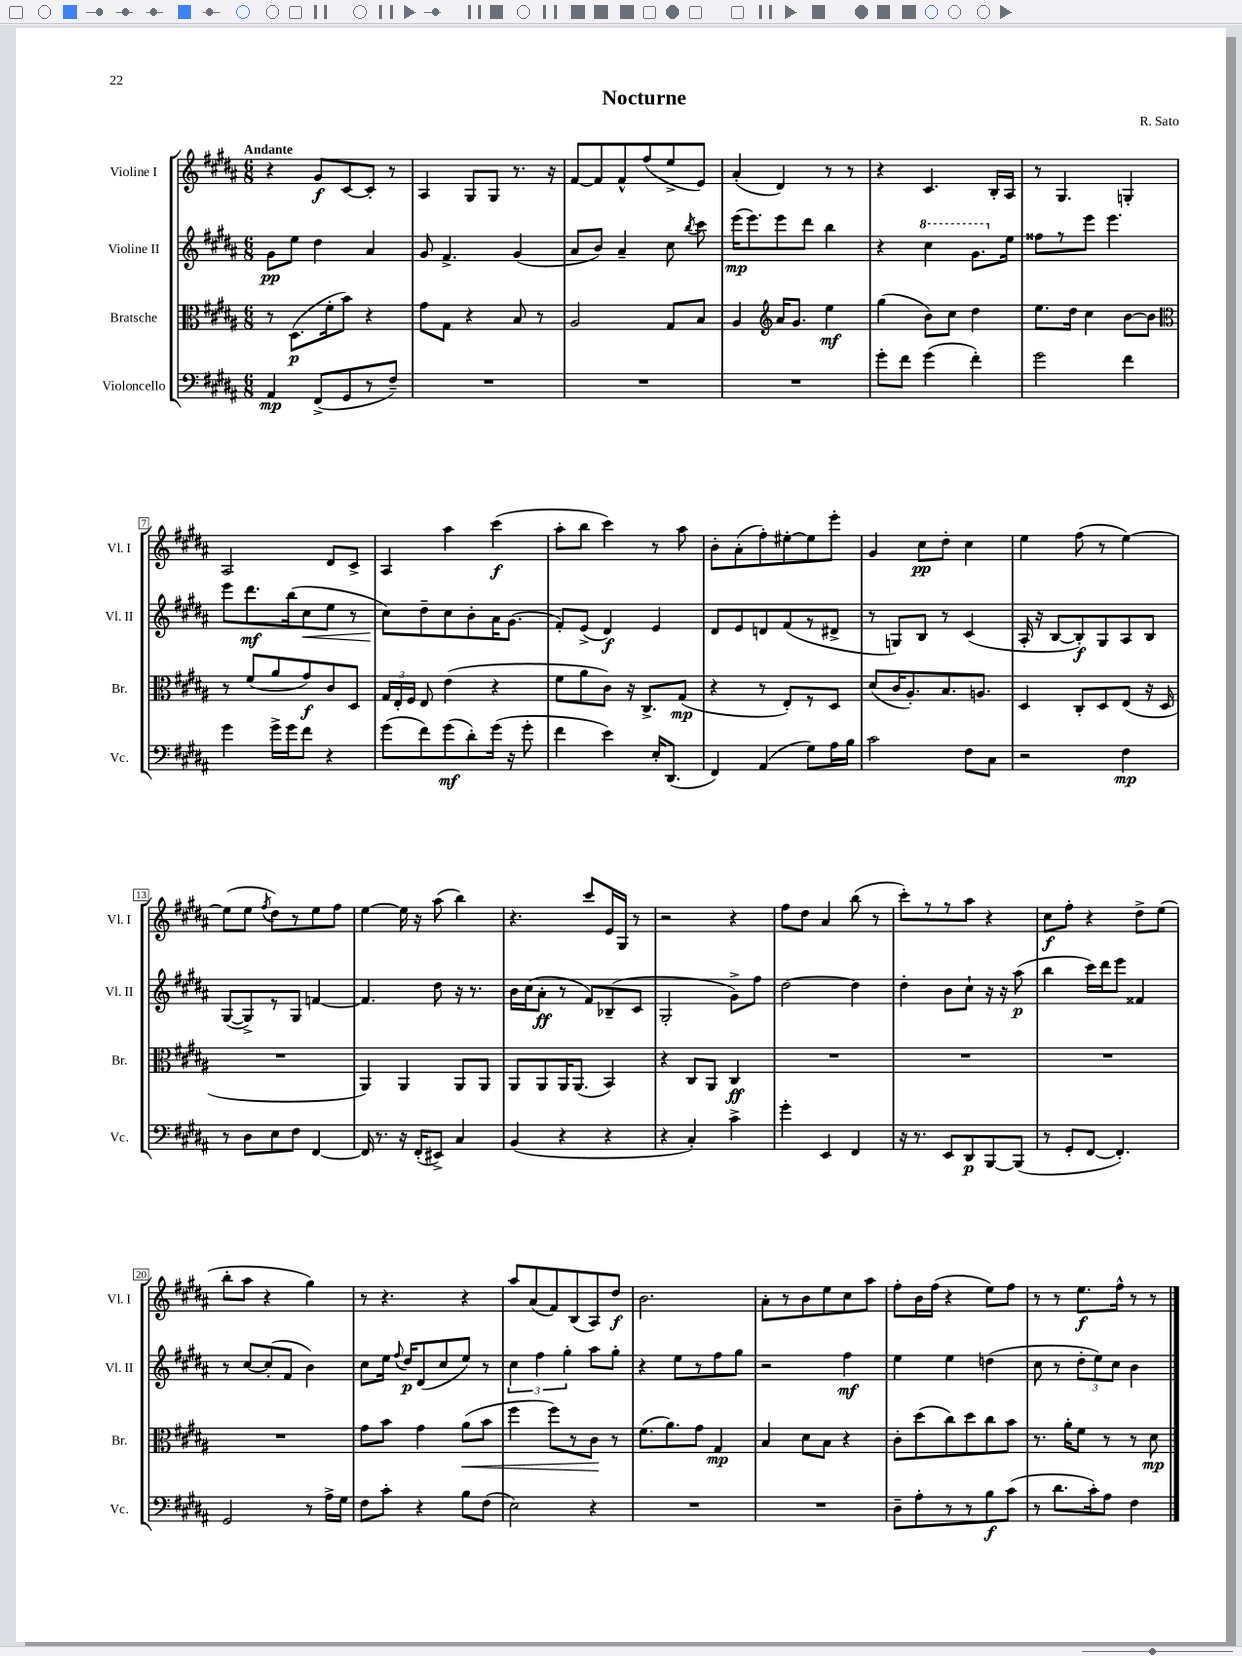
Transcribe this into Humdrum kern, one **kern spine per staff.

**kern	**kern	**kern	**kern
*staff4	*staff3	*staff2	*staff1
*clefF4	*clefC3	*clefG2	*clefG2
*k[f#c#g#d#a#]	*k[f#c#g#d#a#]	*k[f#c#g#d#a#]	*k[f#c#g#d#a#]
*M6/8	*M6/8	*M6/8	*M6/8
4AA#	8r	8g#	4r
.	(8.D#	8ee	.
(8FF#^	.	4dd#	8g#
.	16f#'	.	.
8GG#	8b)	.	[8c#
8r	4r	4a#	8c#']
8F#~)	.	.	8r
=	=	=	=
2.r	8g#	8g#	4A#
.	8G#	4.f#^	.
.	4r	.	8G#
.	.	.	8G#
.	8B	(4g#	8.r
.	8r	.	.
.	.	.	16r
=	=	=	=
2.r	2A#	8a#	[8f#
.	.	8b)	8f#]
.	.	4a#~	8f#^^
.	.	.	(8ff#
.	8G#	8cc#	8ee^
.	.	8qbb	.
.	8B	8ccc#	8e)
=	=	=	=
2.r	4A#	(16eee	(4a#'
.	.	8.eee)	.
*	*clefG2	*	*
.	16a#	8eee	4d#)
.	8.g#	.	.
.	.	8ddd#	.
.	4ee	4bb	8r
.	.	.	8r
=	=	=	=
8g#'	(4gg#	4r	4r
8f#	.	.	.
(4g#	8b)	4ccc#	4.c#
.	8cc#	.	.
4f#')	4dd#	8.gg#	.
.	.	.	16B'
.	.	16ee	16A#
=	=	=	=
2g#	8.ee	8ff##	8r
.	.	8r	4.G#
.	16dd#	.	.
.	4cc#	8eee	.
.	.	4.eee	.
4f#	[8b	.	4G'
.	8b]	.	.
=	=	=	=
*	*clefC3	*	*
4g#	8r	8eee	2A#
.	(8f#	8.ddd#	.
16g#^	8a#	.	.
16g#	.	(16bb	.
8f#	8g#)	8cc#	.
4r	8c#	8ee	8d#
.	8D#	8r	8c#^
=	=	=	=
(8g#	24G#	8cc#)	4A#
.	24E'	.	.
.	24F#	.	.
8f#)	8E	8dd#~	.
(8g#	(4e	8cc#	4aa#
8d#')	.	8b'	.
(16g#	4r	16a#	(4ccc#
16r	.	(8.g#	.
8g#'	.	.	.
=	=	=	=
4f#	8f#	8f#')	8aa#'
.	8a#	(8e^	8bb
4e)	8c#)	4d#)	4ccc#)
.	16r	.	.
.	8.C#^	.	.
16E'	.	4e	8r
(8.DD#	.	.	.
.	(8G#	.	8aa#
=	=	=	=
4FF#)	4r	8d#	8b'
.	.	8e	(8a#'
(4AA#	8r	8d	8ff#')
.	8E')	(8f#	[8ee#'
8G#)	8r	8r	8ee#]
16A#	8D#	8d#^	8eee'
16B	.	.	.
=	=	=	=
2c#	(8d#	8r	4g#
.	16c#	8G)	.
.	8.A#')	.	.
.	.	8B	8cc#
.	8.B	8r	8dd#'
8F#	.	(4c#	4cc#
.	8.A	.	.
8C#	.	.	.
=	=	=	=
2r	4D#	16A#'	4ee
.	.	16r	.
.	.	[8B	.
.	8C#'	8B'])	(8ff#
.	8D#	8G#	8r
4F#	(8E	8A#	[4ee)
.	16r	8B	.
.	16D#	.	.
=	=	=	=
8r	2.r	([8G#	(8ee]
8D#	.	8G#^])	8ee
.	.	.	8qff#
8E	.	8r	8dd#)
8F#	.	8G#	8r
[4FF#	.	[4f	8ee
.	.	.	8ff#
=	=	=	=
16FF#]	4AA#)	4.f]	[4ee
8.r	.	.	.
16r	4AA#	.	16ee]
(16FF#'	.	.	16r
8EE#^)	.	8dd#	(8aa#
4C#	8AA#	16r	4bb)
.	.	8.r	.
.	8AA#	.	.
=	=	=	=
(4BB	8AA#	16b	4.r
.	.	(16cc#	.
.	8AA#	8a#'	.
4r	16AA#	8r	.
.	(8.AA#	.	.
.	.	8f#)	8ccc#
4r	4BB)	(8B-~	16e
.	.	.	16G#
.	.	8c#	8r
=	=	=	=
4r	4r	2G#'	2r
4C#')	8C#	.	.
.	8AA#	.	.
4c#^	4C#	8g#^)	4r
.	.	8ff#	.
=	=	=	=
4g#'	2.r	[2dd#	8ff#
.	.	.	8dd#
4EE	.	.	4a#
4FF#	.	4dd#]	(8bb
.	.	.	8r
=	=	=	=
16r	2.r	4dd#'	8ccc#')
8.r	.	.	.
.	.	.	8r
8EE	.	8b	8r
8DD#	.	8cc#`	8aa#
[8BBB	.	16r	4r
.	.	16r	.
(8BBB]	.	(8aa#	.
=	=	=	=
8r	2.r	4bb	8cc#
8GG#'	.	.	8ff#'
[8FF#	.	16ccc#)	4r
.	.	16ddd#	.
4.FF#'])	.	8eee	.
.	.	4f##	8dd#^
.	.	.	(8ee
=	=	=	=
2GG#	2.r	8r	8bb'
.	.	[8cc#	8aa#
.	.	(8cc#']	4r
.	.	8f#	.
8r	.	4b)	4gg#)
16A#^	.	.	.
16G#	.	.	.
=	=	=	=
8F#	8g#	8cc#	8r
8c#'	8b	16ee	4.r
.	.	8qqff#	.
.	.	16dd#	.
4r	4g#	(8d#	.
.	.	8cc#	.
8B	(8a#	8ee)	4r
(8F#	8b	8r	.
=	=	=	=
2E)	4ff#	6cc#	8aa#
.	.	.	(8a#
.	.	6ff#	.
.	8ff#)	.	8f#)
.	.	6gg#'	.
.	8r	.	(8B
4r	8c#	8aa#	8A#)
.	8r	8gg#'	8dd#
=	=	=	=
2.r	(8.f#	4r	2.b
.	8.a#)	.	.
.	.	8ee	.
.	8g#	8r	.
.	4G#	8ff#	.
.	.	8gg#	.
=	=	=	=
2.r	4B	2r	8a#'
.	.	.	8r
.	8d#	.	8b
.	8B	.	8ee
.	4r	4ff#	8cc#
.	.	.	8aa#
=	=	=	=
8D#~	8c#'	4ee	8ff#'
8A#'	(8dd#	.	16b
.	.	.	(16ff#
8r	8cc#)	4ee	4r
8r	8dd#	.	.
8B	8cc#	(4dd	8ee)
(8c#	8b	.	8ff#
=	=	=	=
8r	8.r	8cc#	8r
8.d#	.	8r	8r
.	16a#'	.	.
.	8f#	12dd#'	8.ee
16c#')	.	.	.
.	.	12ee)	.
8A#	8r	.	.
.	.	12cc#	.
.	.	.	16ff#^^
4F#	8r	4b	8r
.	8d#	.	8r
==	==	==	==
*-	*-	*-	*-
